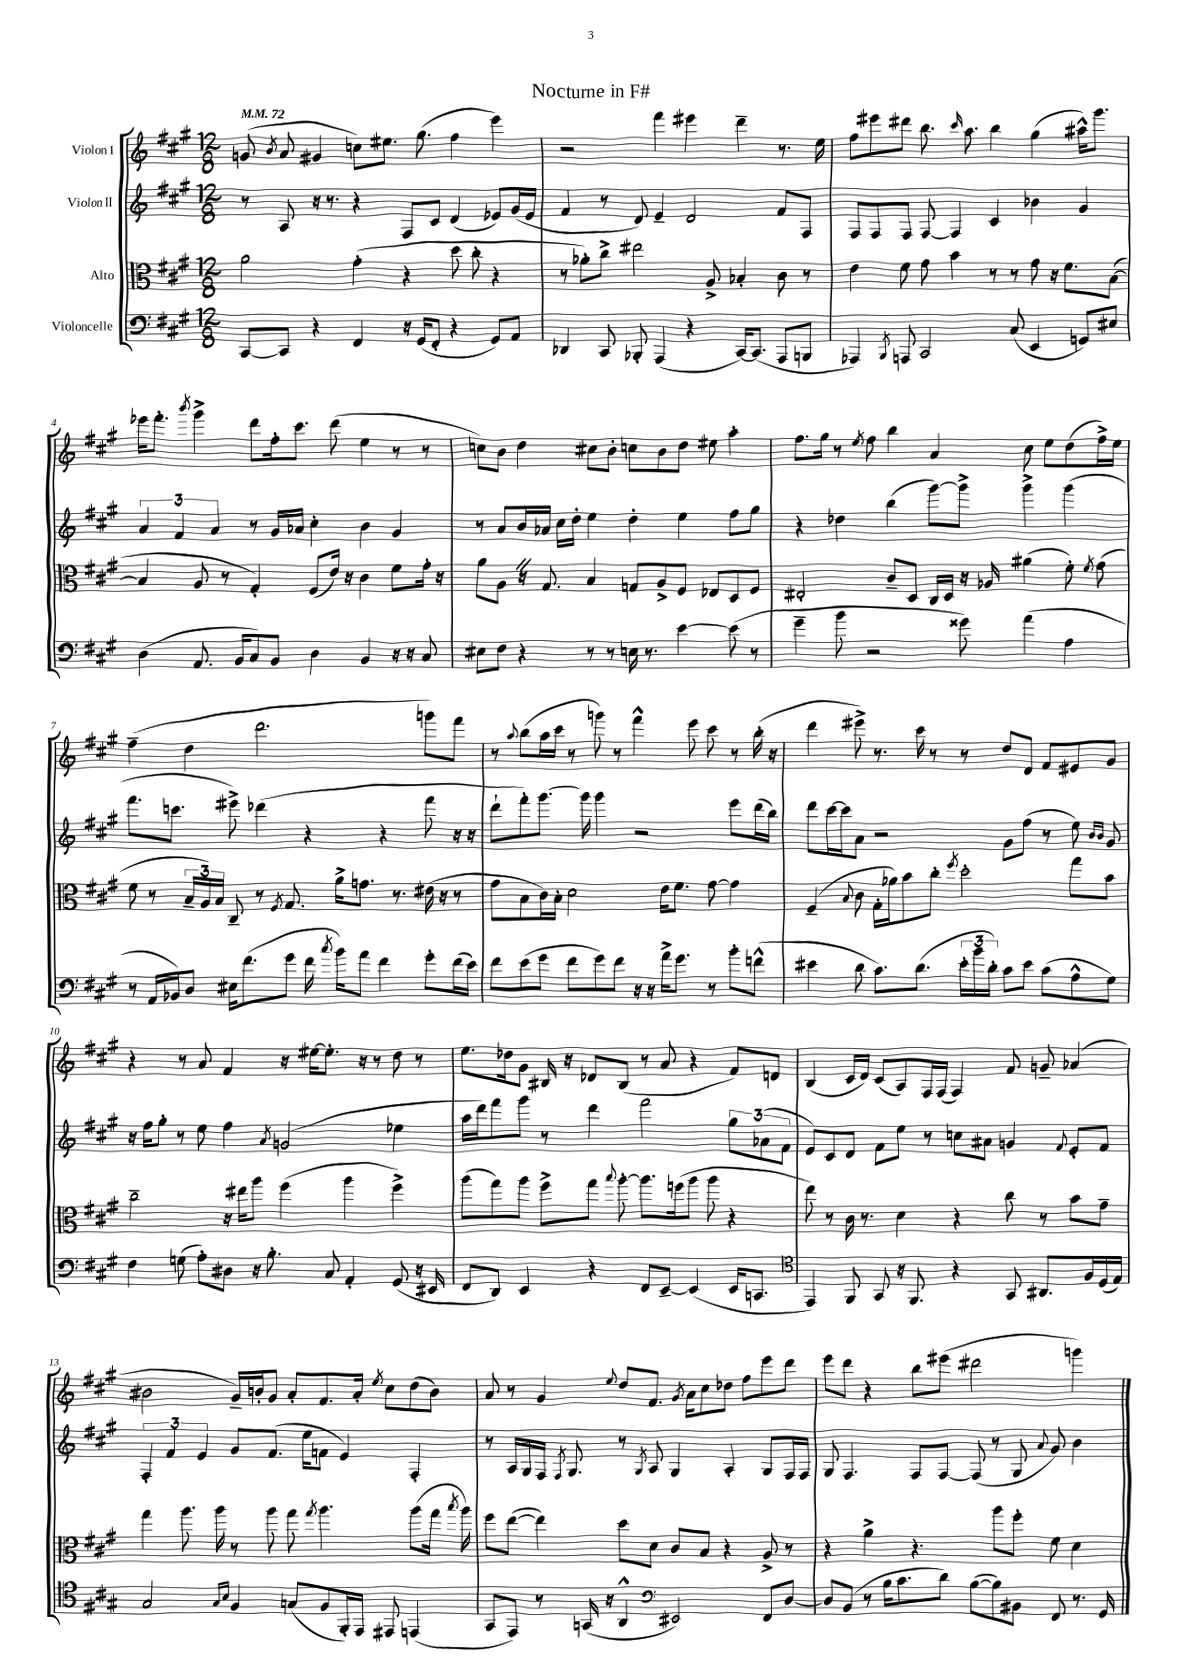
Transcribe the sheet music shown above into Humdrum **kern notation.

**kern	**kern	**kern	**kern
*staff4	*staff3	*staff2	*staff1
*clefF4	*clefC3	*clefG2	*clefG2
*k[f#c#g#]	*k[f#c#g#]	*k[f#c#g#]	*k[f#c#g#]
*M12/8	*M12/8	*M12/8	*M12/8
*MM72	*MM72	*MM72	*MM72
[8CC#/L	2a\	8r	(8g/
.	.	.	8qb/
8CC#/]J	.	8A/	8a/
4r	.	16r	4g#/
.	.	8.r	.
4FF#/	(4g#'\	4r	8cc\L)
.	.	.	8.ee#\J
16r	4r	8F#/L	.
(16GG#/LK	.	.	(8.gg#\
8FF#'/J	.	8c#/J	.
4r	8dd\	(4d/	4ff#\
.	8cc#'\	.	.
8GG#/L)	4r	8e-/L)	4eee\)
8AA/J	.	(16g#/L	.
.	.	16e-/JJ	.
=	=	=	=
4DD-/	8r	4f#/	2r
.	8a-'\L)	.	.
8CC#/	8cc#^\J	8r	.
8BBB-'/	2ee#\	8d/)	.
(4AAA/	.	4e~/	4fff#\
4r	.	2d/	4eee#\
.	8A^/	.	.
[16CC#/LK)	4B-'/	.	4ddd~\
(8.CC#/]J	.	.	.
8AAA/L	8c#\	8f#/L	8.r
8BBB/J	8r	8F#/J	.
.	.	.	16ee\
=	=	=	=
4AAA-/)	4e\	8F#/L	8ff#\L
.	.	8F#/	8eee#\
8qBBB/	.	.	.
8AAA/	8f#\	8F#/J	8ddd#\J
2CC#/	8g#\	[8F#/	8.bb\
.	4b\	4F#/]	.
.	.	.	16qqccc#/
.	.	.	8.aa\
.	8r	4c#/	4bb\
(8C#/	8r	.	.
4EE/	8g#\	4b-\	(4gg#\
.	16r	.	.
.	8.f#\L	.	.
8GG/L)	.	4g#/	16aa#^^\LK)
.	.	.	8.ggg#\J
8E#/J	([8B\J	.	.
=	=	=	=
(4D\	4B/]	6a/	16eee-\LK
.	.	.	8.fff#'\J
.	.	6f#/	.
.	.	.	8qbbb/
8.AA/	8A/	.	4ggg#^\
.	.	6a/	.
.	8r	.	.
16BB/LK	.	.	.
8C#/)	4G#'/)	8r	8ddd\L
8BB/J	.	16g#/LL	16ff#'\k
.	.	16a-/JJ	8.ccc#\J
4D\	(8F#/L	4cc#'\	.
.	16e/Jk)	.	(8ddd\
.	16r	.	.
4BB/	4c#\	4b\	4ee\
16r	8f#\L	4g#/	8r
16r	.	.	.
8C#/	16g#'\Jk	.	8r
.	16r	.	.
=	=	=	=
8E#\L	8a\L	8r	8cc\L)
8F#\J	8A\J	8a/L	8b\J
4r	16r	16b/L	4dd\
.	8.G#/	16a-/JJ	.
.	.	16cc#\LL	.
.	.	16dd'\JJ	.
8r	4B/	4ee\	8cc#\L
8r	.	.	8b'\J
16E\	8G/L	4dd'\	8cc\L
8.r	.	.	.
.	8A^/	.	8b\
[4e\	8F#/J	4ee\	8dd\J
.	8E-/L	.	8ee#\
(8e\]	8D/	8ff#\L	4aa'\
8r	8F#/J	8gg#\J	.
=	=	=	=
4g#~\	2E#'/	4r	8.ff#\L
.	.	.	16gg#\Jk
8b\	.	4dd-\	8r
.	.	.	8qee/
2r	.	.	8ff#\
.	8c#~/L	(4bb\	4bb\
.	8D/J	.	.
.	16C#/LL	[8ggg#\L)	4a/
.	16D/JJ	.	.
8g##\)	16r	8ggg#^\]J	.
.	16A-/	.	.
(4a\	(4a#\	4ggg#^\	8cc#\
.	.	.	8ee\L
4A\	8f#'\)	(4ggg#\	(8dd\
.	8qf#/	.	.
.	(8g#\	.	16ff#^\L)
.	.	.	16ee\JJ
=	=	=	=
8r	8f#\	8.fff#\L	(4ff#~\
16AA/LL	8r	.	.
16BB-/J)	.	8.ccc\J	.
8D/J	24B~/LL	.	4dd\
.	24A/)	.	.
.	24B/JJ	.	.
16E#\LK	8C#~/	8eee#^\)	.
(8.f#\	.	.	.
.	8r	(4ddd-\	2.ddd\
.	8qF#/	.	.
8g#\J	8.G#/	.	.
16f#\	.	4r	.
8qcc#/	.	.	.
16b\LK)	16a^\LK	.	.
8a\J	8.g\J	.	.
4f#\	.	4r	.
.	8.r	.	.
8g#'\L	(16e#\	8fff#\	8ggg\L)
.	16r	.	.
(16f#\L	8r	16r	8fff#\J
16e\JJ)	.	16r	.
=	=	=	=
8f#\L	8g#\L	8ddd`\L	8r
.	.	.	8qqaa/
(8e\	8B\	8fff#'\)	(8bb\L
8g#\J	16c#\L)	[8.ggg#\J	16aa\L
.	16B'\JJ	.	16ccc#\JJ
8f#\L	2d\	.	8r
.	.	16ggg#\]	.
8g#\)	.	4ggg#\	8ggg\)
8f#\J	.	.	8r
16r	.	2r	4fff#^^\
16r	.	.	.
16a^\LK	16e\LK	.	.
8.g#\J	8.f#\J	.	.
.	.	.	8eee\
8r	[8g#\	.	8ccc#\
8b'\L	4g#\]	8eee\L	8r
(8f^^\J	.	(16ddd\L	(16bb'\
.	.	16bb\JJ)	16r
=	=	=	=
4e#\	(4F#~/	8ddd\L	4ddd\
.	.	[16ccc#\L	.
.	.	16ccc#\]J	.
.	8qqB/	.	.
8d\	8c#\	8a\J	8eee#^\)
8.c#\L)	16G#'\LL	2r	8.r
.	16a-\J)	.	.
.	8b\	.	.
(8.d\J	.	.	16ccc#\
.	8cc#'\J	.	8r
.	8qff#/	.	.
24e#'\LL	2dd'\	.	8r
24b\	.	.	.
24d'\JJ)	.	.	.
8c#\L	.	8g#\L	8dd/L
8e#\J	.	(8ff#\J	8d/J
(8c#\L	.	8r	8f#/L
8A^^\	8gg#\L	8ee\)	8e#/
.	.	16qqb/LL	.
.	.	16qqb/JJ	.
8G#\J)	8b\J	8g#/	8g#/J
=	=	=	=
4F#\	2cc#~\	16r	4r
.	.	16ff#\LK	.
.	.	8gg#'\J	.
(8G\	.	8r	8r
8A'\L)	.	8ee\	8a/
8D#\J	16r	4ff#\	4f#/
.	16ee#\LK	.	.
16r	8aa\J	.	.
8.B'\	.	.	.
.	.	8qa/	.
.	(4ff#\	(2g/	16r
.	.	.	[16ee#\LK
8C#/	.	.	8.ee#'\]J
4AA'/	4aa\	.	.
.	.	.	16r
.	.	.	8r
(8GG#/	4ff#^\)	4ee-\	8dd\
16r	.	.	8r
16EE#/	.	.	.
=	=	=	=
8FF#/L	(8aa\L	16aa\LL	8.ee\L
.	.	16ddd\J)	.
8DD/J)	8gg#\)	8fff#\	.
.	.	.	16dd-\k
4EE/	8aa\J	8ggg#\J	8g#\J
.	8ff#^\L	8r	16B#/
.	.	.	16r
4r	8gg#\J	4ddd\	8d-/L
.	8qqbb/	.	.
.	[8aa'\	.	(8B#/J
8FF#/L	8.aa\]L	2fff#\	8r
[8EE~/J	.	.	8a/
.	(16ff\k	.	.
(4EE/]	8aa\J	.	4r
.	8aa\	.	.
16EE/LK	4r	12gg#\L	8f#/L)
8.CC/J	.	.	.
.	.	(12a-\	.
.	.	.	8d/J
.	.	12f#\J	.
=	=	=	=
*clefC4	*	*	*
4EE/)	8ee\)	8e/L)	(4B/
.	8r	8c#/	.
8FF#/	16c#\	8d/J	16c#/LL
.	8.r	.	16d/JJ)
8GG#/	.	8f#\L	(8c#/L
16r	4d\	8ee\J	8A/)
8.FF#/	.	.	.
.	.	8r	16F#/L
.	.	.	(16F#/JJ
4r	4r	8cc\L	4F#/)
.	.	8a#\J	.
8GG#/	8cc#\	4g/	8f#/
8.AA#/L	8r	.	8g~/
.	.	8qqf#/	.
.	8b\L	8e'/L	(4a-/
16F#/L	.	.	.
(16D/	8g#~\J	8f#/J	.
16E/JJ)	.	.	.
=	=	=	=
2G#/	4gg#\	6F#'/	2b#\
.	.	6f#/	.
.	8.aa\	.	.
.	.	6e/	.
.	16aa\	.	.
16qqG#/LL	.	.	.
16qqB/JJ	.	.	.
4F#/	8r	8g#/L	16g#~/LL)
.	.	.	16b'/J
.	8aa\	(8.f#/J	8g#/J
(8G/L	8gg#\	.	8a'/L
.	.	16ee\LK	.
.	8qgg#/	.	.
8F#/	4.aa\	8f\J	8.f#/
16FF#'/L)	.	4e/)	.
16EE/JJ	.	.	16a'/Jk
.	.	.	8qee/
8EE#/	.	.	8cc#\L
(4EE/	(8aa\L	4F#'/	(8dd\
.	16gg#\Jk	.	8b\J)
.	8qbb/	.	.
.	16aa\)	.	.
=	=	=	=
8GG#/L	8ff#\L	8r	8a/
8EE/J)	([8ee\J	16A/LL	8r
.	.	16G#/	.
8r	4ee\])	16F#/JJ	4g#/
.	.	8qF#/	.
.	.	8.G#/	.
(16GG/	.	.	.
16r	.	.	.
.	.	.	8qqee/
4AA^^/	8dd\L	8r	8dd/L
.	.	8qG#/	.
.	8d\J	8A/	8.f#/J
*clefF4	*	*	*
2EE#/)	8c#/L	4G#/	.
.	.	.	8qg#/
.	.	.	16a\LK
.	8B/J	.	8cc#\
.	4r	4A'/	8dd-\J
.	.	.	8ff#\L
8FF#/L	8A^/	8G#/L	8eee\
[8D/J	8r	16F#/L	8ddd\J
.	.	16F#/JJ	.
=	=	=	=
8D/]L	4r	8G#/	8eee\L
(8BB/J	.	4.F#/	8ddd\J
8r	4a^\	.	4r
16B\LK	.	.	.
8.c#\	.	.	.
.	4.r	8F#/L	8bb\L
8d\J)	.	[8F#/J	(8eee#\J
([8B\L	.	(8F#/]	2ddd#\
8B\])	8aa\L	8r	.
8BB#\J	8ff#'\J	8G#/	.
.	.	8qqa/	.
8FF#/	8f#\	8g#/)	.
8.r	4d\	4b\	4ggg\)
16GG#/	.	.	.
==	==	==	==
*-	*-	*-	*-
